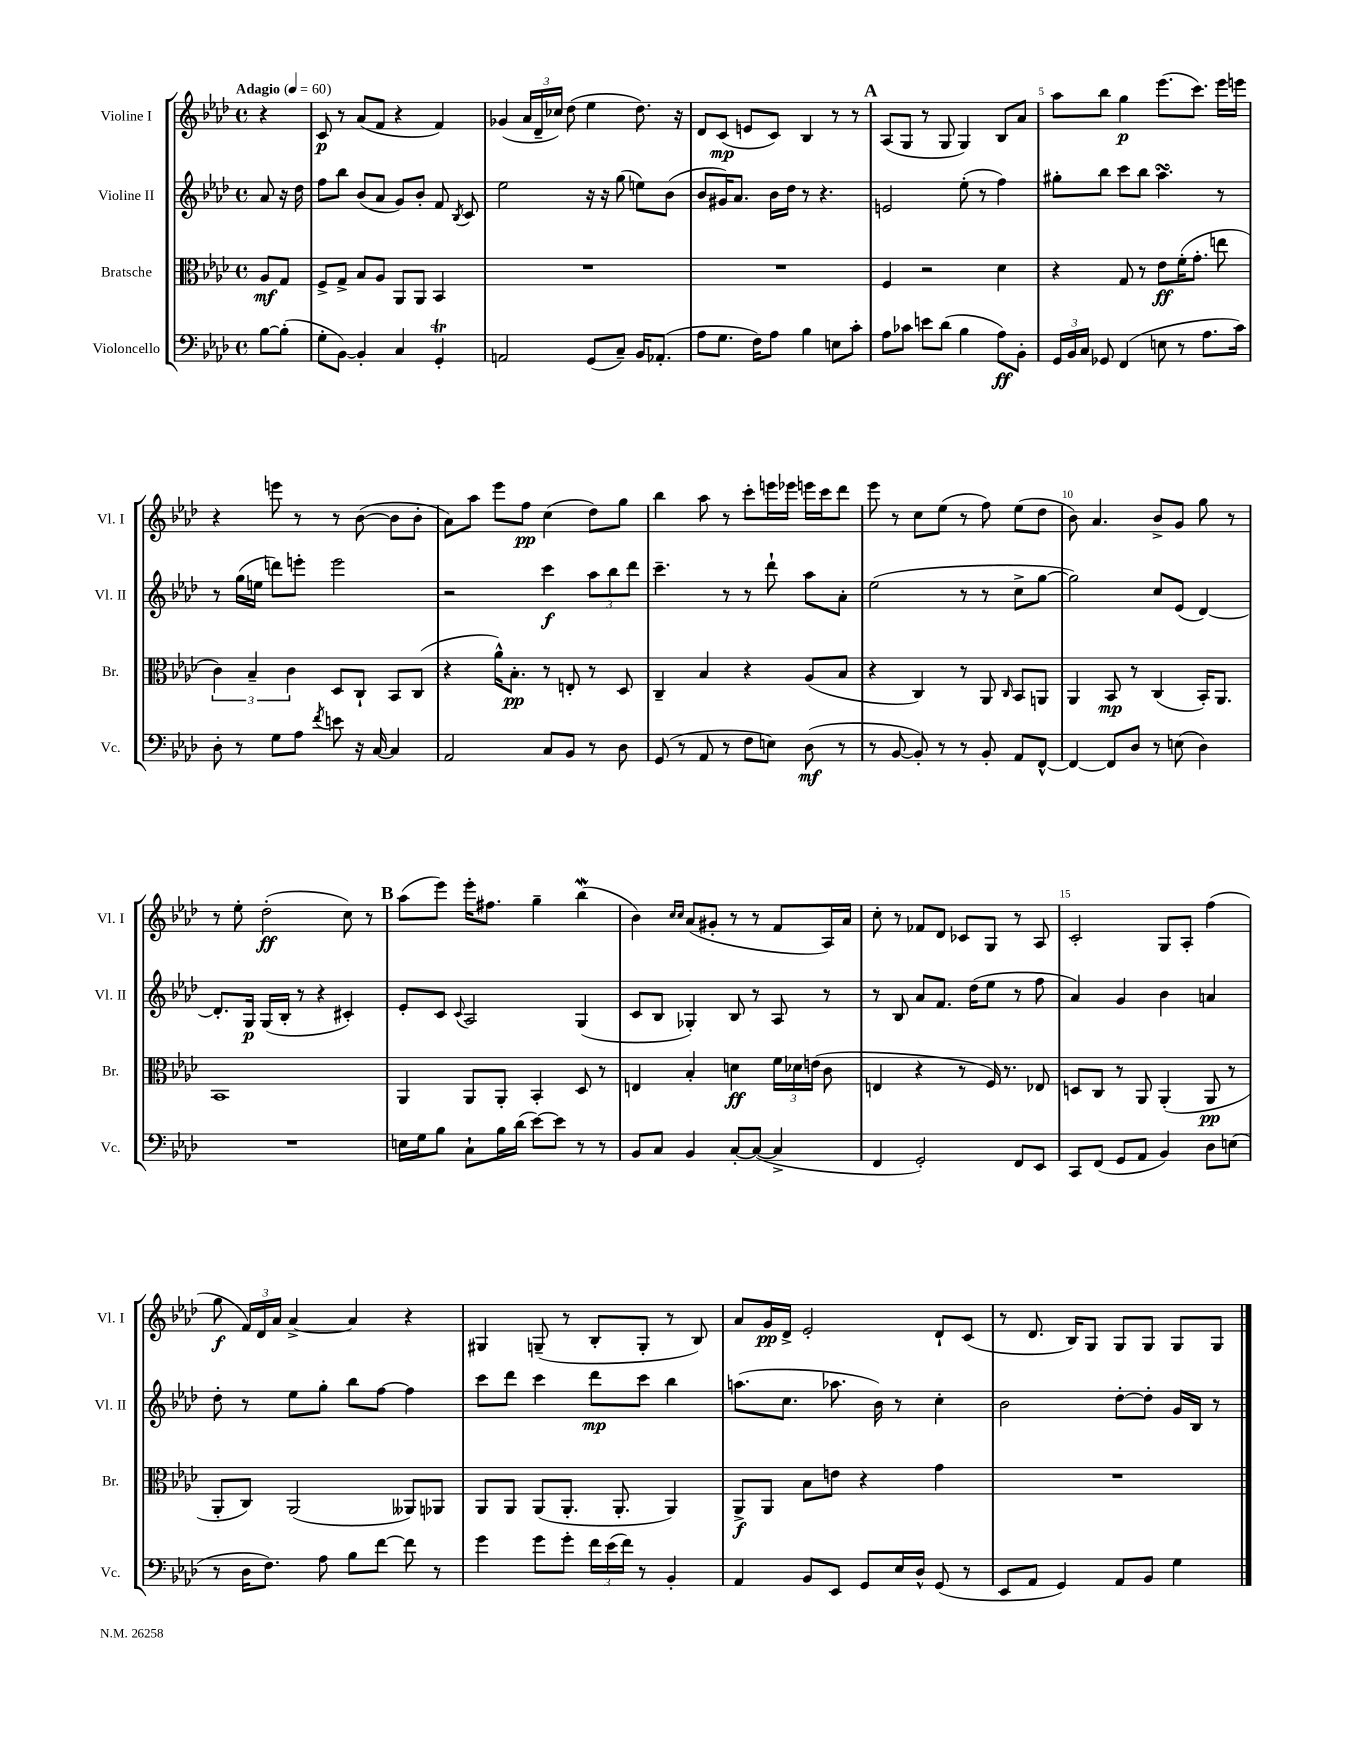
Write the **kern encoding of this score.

**kern	**dynam	**kern	**dynam	**kern	**dynam	**kern	**dynam
*part4	*part4	*part3	*part3	*part2	*part2	*part1	*part1
*staff4	*staff4	*staff3	*staff3	*staff2	*staff2	*staff1	*staff1
*I"Violoncello	*	*I"Bratsche	*	*I"Violine II	*	*I"Violine I	*
*I'Vc.	*	*I'Br.	*	*I'Vl. II	*	*I'Vl. I	*
*clefF4	*	*clefC3	*	*clefG2	*	*clefG2	*
*k[b-e-a-d-]	*	*k[b-e-a-d-]	*	*k[b-e-a-d-]	*	*k[b-e-a-d-]	*
*M4/4	*	*M4/4	*	*M4/4	*	*M4/4	*
*met(c)	*	*met(c)	*	*met(c)	*	*met(c)	*
*MM60	*	*MM60	*	*MM60	*	*MM60	*
=	=	=	=	=	=	=	=
!	!	!	!	!	!	!LO:TX:a:B:t=Adagio	!
[8B-\L	.	8A-/L	mf	8a-/	.	4r	.
(8B-'\J]	.	8G/J	.	16r	.	.	.
.	.	.	.	16dd-\	.	.	.
=1	=1	=1	=1	=1	=1	=1	=1
8G'\L	.	8F^/L	.	8ff\L	.	8c/	p
[8BB-\J)	.	8G^/J	.	8bb-\J	.	8r	.
4BB-'/]	.	8B-/L	.	(8b-/L	.	(8a-/L	.
.	.	8A-/J	.	8a-/J	.	8f/J	.
4C/	.	8AA-/L	.	8g/L)	.	4r	.
.	.	8AA-/J	.	8b-'/J	.	.	.
4GGt'/	.	4BB-/	.	8f/	.	4f/)	.
.	.	.	.	8qB-/	.	.	.
.	.	.	.	8c/	.	.	.
=2	=2	=2	=2	=2	=2	=2	=2
2AAn/	.	1r	.	2ee-\	.	(4g-X/	.
.	.	.	.	.	.	24a-/LL	.
.	.	.	.	.	.	24d-~/	.
.	.	.	.	.	.	24cc-X/JJ)	.
.	.	.	.	.	.	(8dd-\	.
(8GG/L	.	.	.	16r	.	4ee-\	.
.	.	.	.	16r	.	.	.
8C~/J)	.	.	.	(8gg\	.	.	.
16BB-/KL	.	.	.	8een\L)	.	8.dd-\)	.
(8.AA-X'/J	.	.	.	.	.	.	.
.	.	.	.	(8b-\J	.	.	.
.	.	.	.	.	.	16r	.
=3	=3	=3	=3	=3	=3	=3	=3
8A-\L	.	1r	.	8b-/L	.	8d-/L	.
8.G\J	.	.	.	16g#X/K)	.	(8c/J	mp
.	.	.	.	8.a-/J	.	.	.
.	.	.	.	.	.	8en/L	.
16F\KL)	.	.	.	.	.	.	.
8A-\J	.	.	.	16b-\LL	.	8c/J)	.
.	.	.	.	16dd-\JJ	.	.	.
4B-\	.	.	.	8r	.	4B-/	.
.	.	.	.	4.r	.	.	.
8En\L	.	.	.	.	.	8r	.
8c'\J	.	.	.	.	.	8r	.
!!LO:REH:place=s1:t=A
=4	=4	=4	=4	=4	=4	=4	=4
8A-\L	.	4F/	.	2en/	.	(8A-/L	.
8c-X\J	.	.	.	.	.	8G/J	.
8en\L	.	2r	.	.	.	8r	.
(8d-\J	.	.	.	.	.	8G/	.
4B-\	.	.	.	(8ee-'\	.	4G/)	.
.	.	.	.	8r	.	.	.
8A-\L)	ff	4d-\	.	4ff\)	.	8B-/L	.
8BB-'\J	.	.	.	.	.	8a-/J	.
=5	=5	=5	=5	=5	=5	=5	=5
24GG/LL	.	4r	.	8gg#X'\L	.	8aa-\L	.
24BB-/	.	.	.	.	.	.	.
24C/JJ	.	.	.	.	.	.	.
8GG-X/	.	.	.	8bb-\J	.	8bb-\J	.
(4FF/	.	8G/	.	8ccc\L	.	4gg\	p
.	.	8r	.	8bb-\J	.	.	.
8En\	.	8e-\L	ff	4.aa-sSSs\	.	(8.eee-\L	.
8r	.	(16f'\K	.	.	.	.	.
.	.	8.g'\J	.	.	.	8.ccc\J)	.
8.A-\L	.	.	.	.	.	.	.
.	.	8een\	.	8r	.	16eee-\LL	.
16c\Jk)	.	.	.	.	.	16eeen\JJ	.
!!LO:LB:g=z
=6	=6	=6	=6	=6	=6	=6	=6
8D-'\	.	6c\)	.	8r	.	4r	.
8r	.	.	.	(16gg\LL	.	.	.
.	.	6B-~/	.	.	.	.	.
.	.	.	.	16een\JJ	.	.	.
8G\L	.	.	.	8dddn\L)	.	8eeen\	.
.	.	6c\	.	.	.	.	.
8A-\J	.	.	.	8eeen'\J	.	8r	.
8qf/	.	.	.	.	.	.	.
8en\	.	8D-/L	.	2eee\	.	8r	.
16r	.	8C`/J	.	.	.	([8b-\	.
[16C/	.	.	.	.	.	.	.
4C/]	.	8BB-/L	.	.	.	8b-\L]	.
.	.	(8C/J	.	.	.	8b-'\J	.
=7	=7	=7	=7	=7	=7	=7	=7
2AA-/	.	4r	.	2r	.	8a-\L)	.
.	.	.	.	.	.	8aa-\J	.
.	.	16a-^^\KL)	.	.	.	8eee-\L	.
.	.	8.B-'\J	pp	.	.	.	.
.	.	.	.	.	.	8ff\J	pp
8C/L	.	8r	.	4ccc\	f	(4cc\	.
8BB-/J	.	8En'/	.	.	.	.	.
8r	.	8r	.	12aa-\L	.	8dd-\L)	.
.	.	.	.	12bb-\	.	.	.
8D-\	.	8D-/	.	.	.	8gg\J	.
.	.	.	.	12ddd-\J	.	.	.
=8	=8	=8	=8	=8	=8	=8	=8
(8GG/	.	4C~/	.	4.ccc~\	.	4bb-\	.
8r	.	.	.	.	.	.	.
8AA-/	.	4B-/	.	.	.	8aa-\	.
8r	.	.	.	8r	.	8r	.
8F\L	.	4r	.	8r	.	8ccc'\L	.
8En\J)	.	.	.	8ddd-`\	.	16eeen\L	.
.	.	.	.	.	.	16eee-X\JJ	.
(8D-\	mf	(8A-/L	.	8aa-\L	.	16eeen\LL	.
.	.	.	.	.	.	16ccc\J	.
8r	.	8B-/J	.	8a-'\J	.	8ddd-\J	.
=9	=9	=9	=9	=9	=9	=9	=9
8r	.	4r	.	(2ee-\	.	8eee-\	.
[8BB-/	.	.	.	.	.	8r	.
8BB-'/])	.	4C/)	.	.	.	8cc\L	.
8r	.	.	.	.	.	(8ee-\J	.
8r	.	8r	.	8r	.	8r	.
8BB-'/	.	8AA-/	.	8r	.	8ff\)	.
.	.	16qqC/	.	.	.	.	.
8AA-/L	.	8BB-/L	.	8cc^\L	.	(8ee-\L	.
[8FF^^/J	.	8AAn/J	.	[8gg\J	.	8dd-\J	.
=10	=10	=10	=10	=10	=10	=10	=10
4FF/_	.	4AA-/	.	2gg\])	.	8b-\)	.
.	.	.	.	.	.	4.a-/	.
8FF/L]	.	8BB-/	mp	.	.	.	.
8D-/J	.	8r	.	.	.	.	.
8r	.	(4C/	.	8cc/L	.	8b-^/L	.
(8En\	.	.	.	(8e-/J	.	8g/J	.
4D-\)	.	16BB-'/KL)	.	[4d-/)	.	8gg\	.
.	.	8.AA-/J	.	.	.	.	.
.	.	.	.	.	.	8r	.
!!LO:LB:g=z
=11	=11	=11	=11	=11	=11	=11	=11
1r	.	1BB-	.	8.d-'/L]	.	8r	.
.	.	.	.	.	.	8ee-'\	.
.	.	.	.	16G/Jk	p	.	.
.	.	.	.	(16G/LL	.	(2dd-'\	ff
.	.	.	.	16B-'/JJ	.	.	.
.	.	.	.	8r	.	.	.
.	.	.	.	4r	.	.	.
.	.	.	.	4c#X'/)	.	8cc\)	.
.	.	.	.	.	.	8r	.
!!LO:REH:place=s1:t=B
=12	=12	=12	=12	=12	=12	=12	=12
16En\LL	.	4AA-/	.	8e-'/L	.	(8aa-\L	.
16G\J	.	.	.	.	.	.	.
8B-\J	.	.	.	8c/J	.	8eee-\J)	.
.	.	.	.	8qqc/	.	.	.
8C`\L	.	8AA-/L	.	2A-/	.	16eee-'\KL	.
.	.	.	.	.	.	8.ff#X\J	.
16B-\L	.	8AA-'/J	.	.	.	.	.
(16d-\JJ	.	.	.	.	.	.	.
[8e-\L)	.	4BB-'/	.	.	.	4gg~\	.
8e-\J]	.	.	.	.	.	.	.
8r	.	8D-/	.	(4G/	.	(4bb-W\	.
8r	.	8r	.	.	.	.	.
=13	=13	=13	=13	=13	=13	=13	=13
8BB-/L	.	4En/	.	8c/L	.	4b-\)	.
8C/J	.	.	.	8B-/J	.	.	.
.	.	.	.	.	.	16qqcc/LL	.
.	.	.	.	.	.	16qqcc/JJ	.
4BB-/	.	4B-'/	.	4G-X'/)	.	(8a-/L	.
.	.	.	.	.	.	8g#X'/J	.
[8C'/L	.	4dn\	ff	8B-/	.	8r	.
(8C/J_	.	.	.	8r	.	8r	.
4C^/]	.	24f\LL	.	8A-/	.	8f/L	.
.	.	24d-X\	.	.	.	.	.
.	.	(24en\JJ	.	.	.	.	.
.	.	8c\	.	8r	.	16A-/L)	.
.	.	.	.	.	.	16a-/JJ	.
=14	=14	=14	=14	=14	=14	=14	=14
4FF/	.	4En/	.	8r	.	8cc'\	.
.	.	.	.	8B-/	.	8r	.
2GG'/)	.	4r	.	8a-/L	.	8f-X/L	.
.	.	.	.	8.f/J	.	8d-/J	.
.	.	8r	.	.	.	8c-X/L	.
.	.	.	.	(16dd-\KL	.	.	.
.	.	16F/)	.	8ee-\J	.	8G/J	.
.	.	8.r	.	.	.	.	.
8FF/L	.	.	.	8r	.	8r	.
8EE-/J	.	8E-X/	.	8ff\	.	8A-/	.
=15	=15	=15	=15	=15	=15	=15	=15
8CC/L	.	8Dn/L	.	4a-/)	.	2c'/	.
(8FF/J	.	8C/J	.	.	.	.	.
8GG/L	.	8r	.	4g/	.	.	.
8AA-/J	.	8AA-/	.	.	.	.	.
4BB-/)	.	(4AA-'/	.	4b-\	.	8G/L	.
.	.	.	.	.	.	8A-'/J	.
8D-\L	.	8AA-/	pp	4an/	.	(4ff\	.
(8En\J	.	8r	.	.	.	.	.
!!LO:LB:g=z
=16	=16	=16	=16	=16	=16	=16	=16
8r	.	8AA-'/L	.	8dd-'\	.	8gg\	f
16D-\KL	.	8C/J)	.	8r	.	24f/LL)	.
.	.	.	.	.	.	24d-/	.
8.F\J)	.	.	.	.	.	.	.
.	.	.	.	.	.	24a-/JJ	.
.	.	(2AA-/	.	8ee-\L	.	[4a-^/	.
8A-\	.	.	.	8gg'\J	.	.	.
8B-\L	.	.	.	8bb-\L	.	4a-/]	.
[8f\J	.	.	.	[8ff\J	.	.	.
8f\]	.	8AA--X/L)	.	4ff\]	.	4r	.
8r	.	8AA-X/J	.	.	.	.	.
=17	=17	=17	=17	=17	=17	=17	=17
4g\	.	8AA-/L	.	8ccc\L	.	4G#X/	.
.	.	8AA-/J	.	8ddd-\J	.	.	.
8g\L	.	(8AA-/L	.	4ccc\	.	(8Gn~/	.
8g'\J	.	8.AA-'/J	.	.	.	8r	.
24f\LL	.	.	.	8ddd-\L	mp	8B-'/L	.
(24e-\	.	.	.	.	.	.	.
.	.	8.AA-'/	.	.	.	.	.
24f\JJ)	.	.	.	.	.	.	.
8r	.	.	.	8ccc\J	.	8G'/J	.
4BB-'/	.	4AA-/)	.	4bb-\	.	8r	.
.	.	.	.	.	.	8B-/)	.
=18	=18	=18	=18	=18	=18	=18	=18
4AA-/	.	8AA-^/L	f	(8.aan\L	.	8a-/L	.
.	.	8AA-/J	.	.	.	16g/L	pp
.	.	.	.	8.cc\J	.	16d-^/JJ	.
8BB-/L	.	8B-\L	.	.	.	2e-'/	.
8EE-/J	.	8en\J	.	8.aa-X\	.	.	.
8GG/L	.	4r	.	.	.	.	.
.	.	.	.	16b-\)	.	.	.
16E-/L	.	.	.	8r	.	.	.
16D-^^/JJ	.	.	.	.	.	.	.
(8GG/	.	4g\	.	4cc'\	.	8d-`/L	.
8r	.	.	.	.	.	(8c/J	.
=19	=19	=19	=19	=19	=19	=19	=19
8EE-/L	.	1r	.	2b-\	.	8r	.
8AA-/J	.	.	.	.	.	8.d-/	.
4GG/)	.	.	.	.	.	.	.
.	.	.	.	.	.	16B-/KL)	.
.	.	.	.	.	.	8G/J	.
8AA-/L	.	.	.	[8dd-'\L	.	8G/L	.
8BB-/J	.	.	.	8dd-'\J]	.	8G/J	.
4G\	.	.	.	16g/LL	.	8G/L	.
.	.	.	.	16B-/JJ	.	.	.
.	.	.	.	8r	.	8G/J	.
==	==	==	==	==	==	==	==
*-	*-	*-	*-	*-	*-	*-	*-
